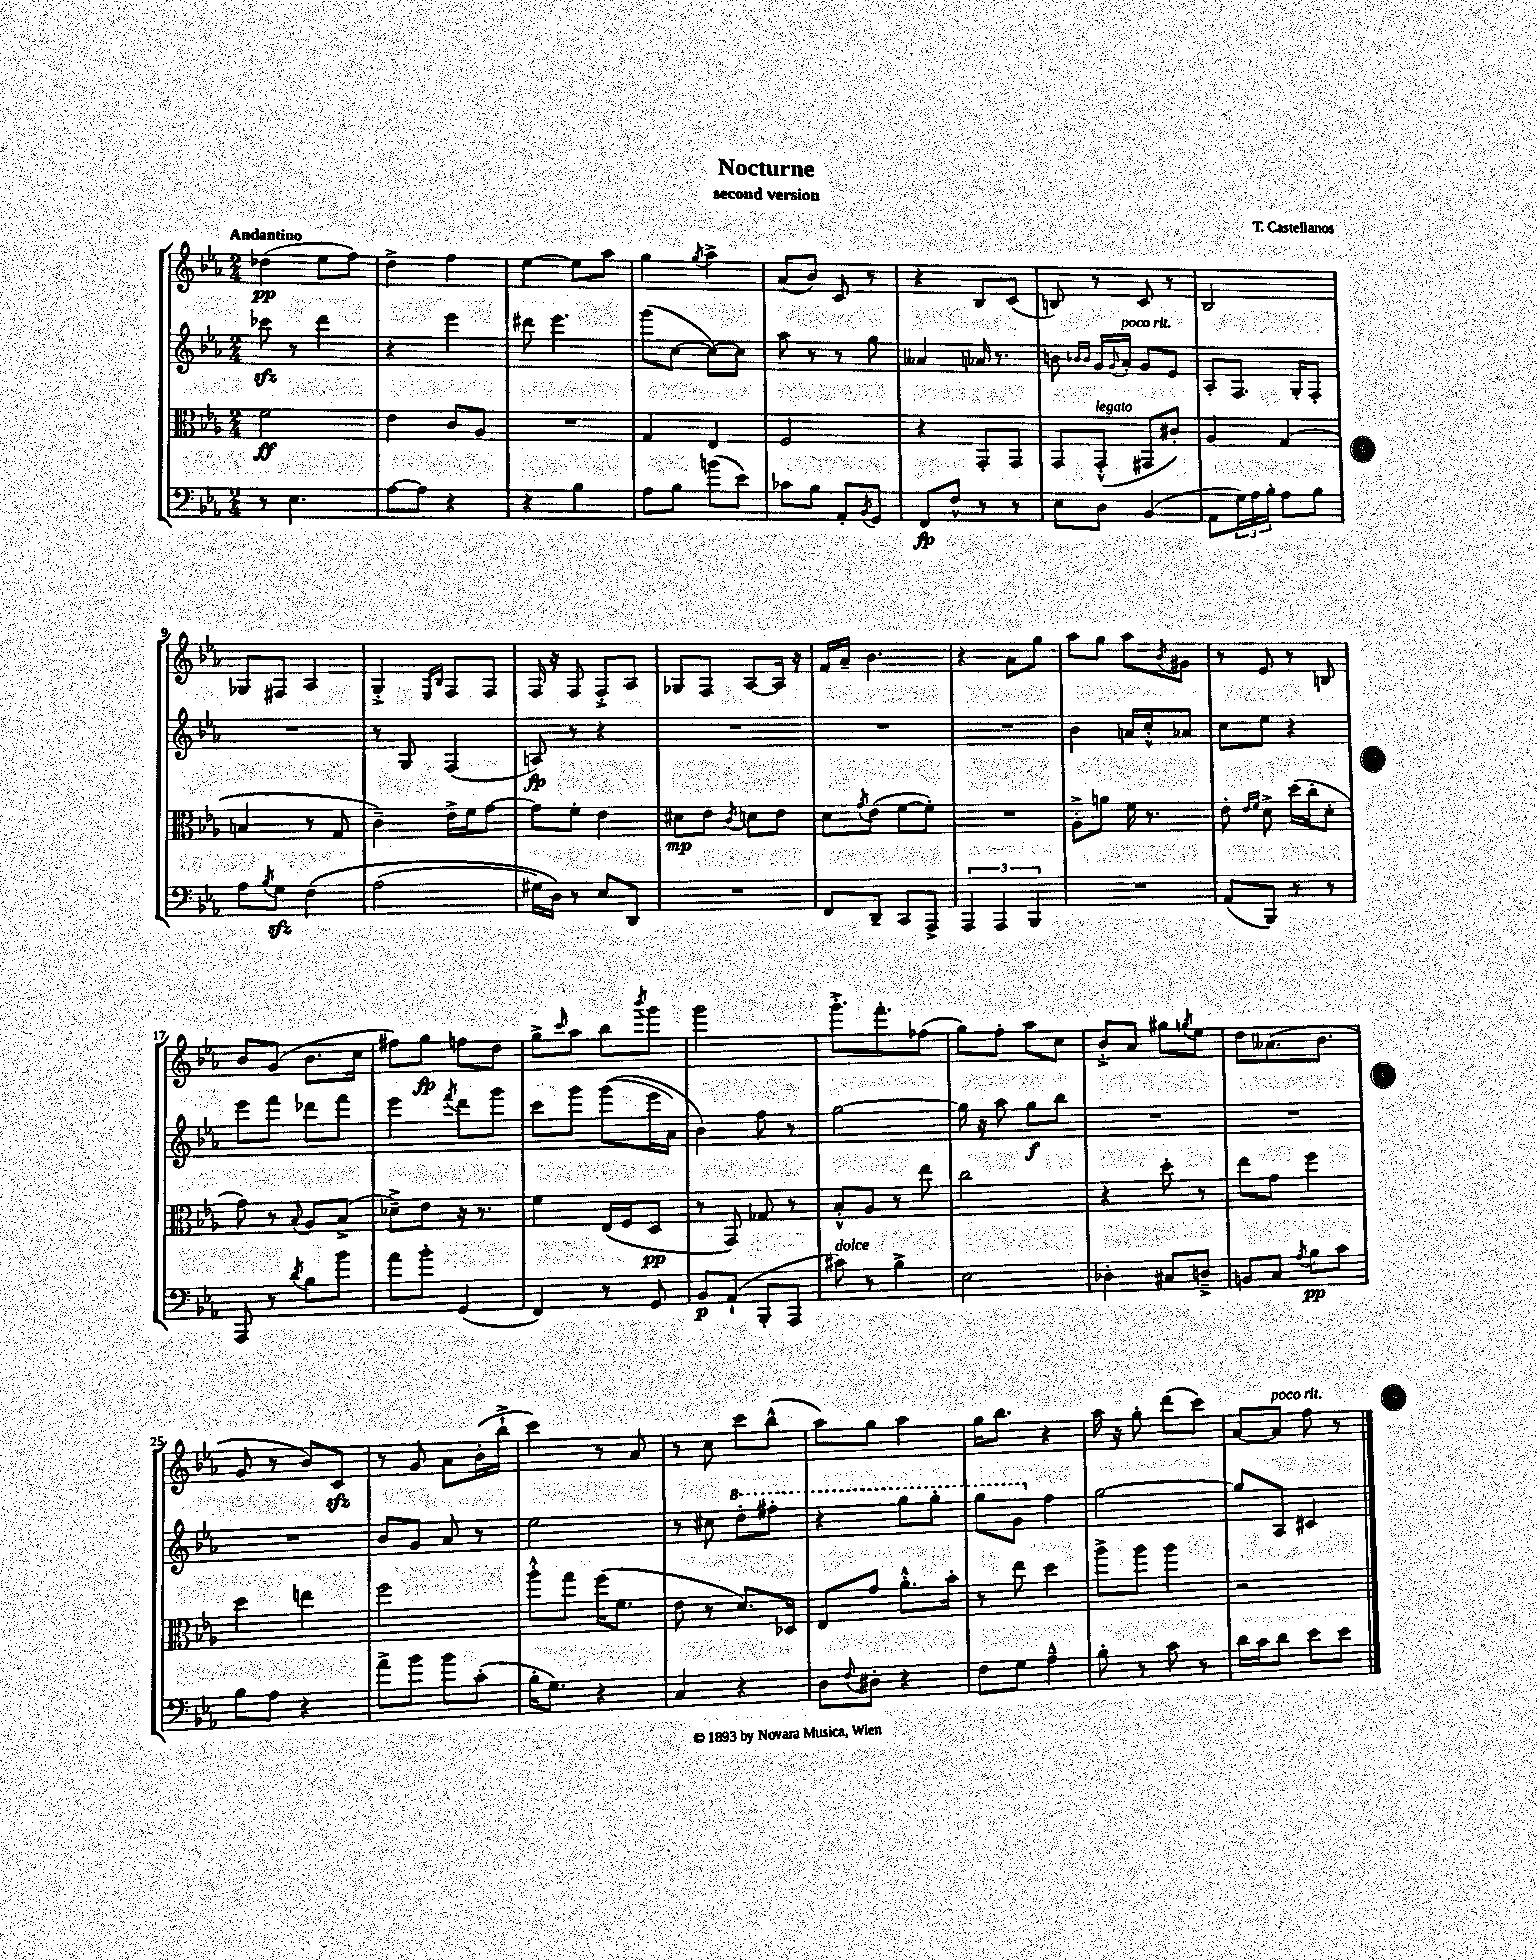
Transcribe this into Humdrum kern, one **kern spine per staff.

**kern	**dynam	**kern	**dynam	**kern	**dynam	**kern	**dynam
*part4	*part4	*part3	*part3	*part2	*part2	*part1	*part1
*staff4	*staff4	*staff3	*staff3	*staff2	*staff2	*staff1	*staff1
*clefF4	*	*clefC3	*	*clefG2	*	*clefG2	*
*k[b-e-a-]	*	*k[b-e-a-]	*	*k[b-e-a-]	*	*k[b-e-a-]	*
*M2/4	*	*M2/4	*	*M2/4	*	*M2/4	*
=1	=1	=1	=1	=1	=1	=1	=1
!	!	!	!	!	!	!LO:TX:a:B:t=Andantino	!
8r	.	2f\	ff	8ccc-Xzz\	.	(4dd-X\	pp
4.E-\	.	.	.	8r	.	.	.
.	.	.	.	4ddd\	.	8ee-\L	.
.	.	.	.	.	.	8ff\J)	.
=2	=2	=2	=2	=2	=2	=2	=2
[8A-\L	.	4e-\	.	4r	.	4dd^\	.
8A-\J]	.	.	.	.	.	.	.
4r	.	8c/L	.	4eee-\	.	4ff\	.
.	.	8A-/J	.	.	.	.	.
=3	=3	=3	=3	=3	=3	=3	=3
4r	.	2r	.	8ddd#X\	.	[4ee-\	.
.	.	.	.	4.eee-\	.	.	.
4B-\	.	.	.	.	.	8ee-\L]	.
.	.	.	.	.	.	8aa-\J	.
=4	=4	=4	=4	=4	=4	=4	=4
8A-\L	.	4G/	.	(8ggg\L	.	4gg\	.
8B-\J	.	.	.	[8cc\J	.	.	.
.	.	.	.	.	.	8qgg/	.
(8bn\L	.	4E-/	.	8cc\L_)	.	4aa-^\	.
8e-\J)	.	.	.	8cc\J]	.	.	.
=5	=5	=5	=5	=5	=5	=5	=5
8c-X\L	.	2F/	.	8aa-\	.	(8a-/L	.
8B-\J	.	.	.	8r	.	8b-/J)	.
8AA-'/L	.	.	.	8r	.	8c/	.
8qBB-/	.	.	.	.	.	.	.
8GG/J	.	.	.	8gg\	.	8r	.
=6	=6	=6	=6	=6	=6	=6	=6
8FF/L	fp	4r	.	4a--X/	.	4r	.
8F^^/J	.	.	.	.	.	.	.
8r	.	8GG'/L	.	16a-X/	.	8B-/L	.
.	.	.	.	8.r	.	.	.
8r	.	8GG/J	.	.	.	(8c/J	.
=7	=7	=7	=7	=7	=7	=7	=7
8E-\L	.	8GG/L	.	8bn\	.	8Bn/)	.
.	.	.	.	16qqb-X/LL	.	.	.
.	.	.	.	16qqb-/JJ	.	.	.
!	!	!LO:TX:a:i:t=legato	!	!	!	!	!
8D\J	.	(8GG'^^/J	.	16g/LL	.	8r	.
.	.	.	.	8qqg/	.	.	.
!	!	!	!	!LO:TX:a:i:t=poco rit.	!	!	!
.	.	.	.	16a-'/JJ	.	.	.
(4BB-/	.	8GG#X/L	.	8g/L	.	8c/	.
.	.	8c#X'/J)	.	8e-/J	.	8r	.
=8	=8	=8	=8	=8	=8	=8	=8
8AA-\L	.	4A-/	.	8A-'/L	.	2B-/	.
24G\L)	.	.	.	8.F/J	.	.	.
24A-\	.	.	.	.	.	.	.
24B-'\JJ	.	.	.	.	.	.	.
8A-\L	.	(4G/	.	.	.	.	.
.	.	.	.	16G'/KL	.	.	.
8B-\J	.	.	.	8F'/J	.	.	.
!!LO:LB:g=z
=9	=9	=9	=9	=9	=9	=9	=9
8A-\L	.	4Bn/	.	2r	.	8G-X/L	.
8qB-/	.	.	.	.	.	.	.
8Gzz\J	.	.	.	.	.	8F#X/J	.
(4F\	.	8r	.	.	.	4A-/	.
.	.	8G/	.	.	.	.	.
=10	=10	=10	=10	=10	=10	=10	=10
(2A-\	.	4c~\)	.	8r	.	4G'^/	.
.	.	.	.	8G/	.	.	.
.	.	.	.	.	.	16qqE-/LL	.
.	.	.	.	.	.	16qqB-/JJ	.
.	.	16e-^\LL	.	(4F/	.	8F/L	.
.	.	16f\J	.	.	.	.	.
.	.	[8g\J	.	.	.	8F/J	.
=11	=11	=11	=11	=11	=11	=11	=11
16G#X\LL)	.	8g\L]	.	8An/)	fp	16F/	.
16D\JJ)	.	.	.	.	.	16r	.
8r	.	8f'\J	.	8r	.	8F/	.
8E-/L	.	4e-\	.	4r	.	8F'^/L	.
8DD/J	.	.	.	.	.	8A-/J	.
=12	=12	=12	=12	=12	=12	=12	=12
2r	.	8d#X\L	mp	2r	.	8G-X/L	.
.	.	8e-\J	.	.	.	8F/J	.
.	.	8qc/	.	.	.	.	.
.	.	8dn\L	.	.	.	[8A-/L	.
.	.	8e-\J	.	.	.	16A-/Jk]	.
.	.	.	.	.	.	16r	.
=13	=13	=13	=13	=13	=13	=13	=13
8FF/L	.	8d\L	.	2r	.	16f/LL	.
.	.	.	.	.	.	16a-~/JJ	.
.	.	8qg/	.	.	.	.	.
8DD~/J	.	(8e-\J	.	.	.	4.b-\	.
8CC/L	.	[8f\L	.	.	.	.	.
8AAA-^/J	.	8f'\J])	.	.	.	.	.
=14	=14	=14	=14	=14	=14	=14	=14
6AAA-/	.	2r	.	2r	.	4r	.
6AAA-/	.	.	.	.	.	.	.
.	.	.	.	.	.	8a-\L	.
6BBB-/	.	.	.	.	.	.	.
.	.	.	.	.	.	8gg\J	.
=15	=15	=15	=15	=15	=15	=15	=15
2r	.	8A-'^\L	.	4b-\	.	8aa-\L	.
.	.	8an\J	.	.	.	8gg\J	.
.	.	16f\	.	16an/LL	.	8aa-\L	.
.	.	8.r	.	16cc'^^/J	.	.	.
.	.	.	.	.	.	8qb-/	.
.	.	.	.	8a-X/J	.	8g#X\J	.
=16	=16	=16	=16	=16	=16	=16	=16
(8AA-/L	.	8e-'\	.	8cc\L	.	8r	.
.	.	16qqe-/LL	.	.	.	.	.
.	.	16qqf/JJ	.	.	.	.	.
8BBB-/J)	.	8d^\	.	8ee-\J	.	8e-/	.
8r	.	(16dd\LL	.	4r	.	8r	.
.	.	16cc'\J	.	.	.	.	.
8r	.	8d'\J	.	.	.	8Bn/	.
!!LO:LB:g=z
=17	=17	=17	=17	=17	=17	=17	=17
8AAA-/	.	8g\)	.	8eee-\L	.	8b-/L	.
8r	.	8r	.	8fff\J	.	(8g/J	.
8qd/	.	8qqB-/	.	.	.	.	.
8B-\L	.	8A-/L	.	8ddd-X\L	.	8.b-\L	.
8b-\J	.	(8B-^/J	.	8fff\J	.	.	.
.	.	.	.	.	.	16cc\Jk	.
=18	=18	=18	=18	=18	=18	=18	=18
8a-\L	.	8d-X~^\L)	.	4eee-\	.	8ff#X\L)	.
8b-'\J	.	8e-\J	.	.	.	8gg\J	fp
.	.	.	.	8qfff/	.	.	.
(4GG/	.	16r	.	8ddd\L	.	8ffn\L	.
.	.	8.r	.	.	.	.	.
.	.	.	.	8ggg\J	.	8dd\J	.
=19	=19	=19	=19	=19	=19	=19	=19
4FF/)	.	4f\	.	8ccc\L	.	8gg^\L	.
.	.	.	.	.	.	16qqccc/	.
.	.	.	.	8ggg\J	.	8aa-\J	.
8r	.	(16E-/LL	.	((8ggg\L	.	8bb-\L	.
.	.	16F/J	.	.	.	.	.
.	.	.	.	.	.	8qbbb-/	.
8GG/	.	8D/J	pp	16eee-\L	.	8ggg\J	.
.	.	.	.	16a-\JJ)	.	.	.
=20	=20	=20	=20	=20	=20	=20	=20
8BB-/L	p	8r	.	4b-\)	.	2ggg\	.
(8AA-`/J	.	8GG/)	.	.	.	.	.
8BBB-'/L	.	8G-X/	.	8ff\	.	.	.
8AAA-/J	.	8r	.	8r	.	.	.
=21	=21	=21	=21	=21	=21	=21	=21
!LO:TX:a:i:t=dolce	!	!	!	!	!	!	!
8c#X\)	.	8B-'^^/L	.	[2gg\	.	8.ggg'^\L	.
8r	.	8A-/J	.	.	.	.	.
.	.	.	.	.	.	8.fff'\	.
4B-^\	.	8r	.	.	.	.	.
.	.	8ee-\	.	.	.	(8ff-X\J	.
=22	=22	=22	=22	=22	=22	=22	=22
2E-\	.	2cc\	.	16gg\]	.	8gg\L)	.
.	.	.	.	16r	.	.	.
.	.	.	.	8aa-\	.	8ff'\J	.
.	.	.	.	8gg\L	f	8aa-\L	.
.	.	.	.	8bb-\J	.	8cc\J	.
=23	=23	=23	=23	=23	=23	=23	=23
4D-X'\	.	4r	.	2r	.	8b-'^/L	.
.	.	.	.	.	.	8a-/J	.
8C#X/L	.	8dd'\	.	.	.	8gg#X\L	.
.	.	.	.	.	.	8qggn/	.
8Dn~^/J	.	8r	.	.	.	8ee-\J	.
=24	=24	=24	=24	=24	=24	=24	=24
8BBn/L	.	8ee-\L	.	2r	.	8dd\L	.
8C/J	.	8g\J	.	.	.	(8.a--X\	.
8qA-/	.	.	.	.	.	.	.
8B-\L	pp	4ff\	.	.	.	.	.
.	.	.	.	.	.	8.b-\J	.
8c\J	.	.	.	.	.	.	.
!!LO:LB:g=z
=25	=25	=25	=25	=25	=25	=25	=25
8B-\L	.	4dd\	.	2r	.	8g/	.
8A-\J	.	.	.	.	.	8r	.
4r	.	4een\	.	.	.	8b-/L)	.
.	.	.	.	.	.	8czz/J	.
=26	=26	=26	=26	=26	=26	=26	=26
8a-^\L	.	2ff\	.	8b-/L	.	8r	.
8b-\J	.	.	.	8g/J	.	8g/	.
8b-\L	.	.	.	8a-/	.	8a-\L	.
(8c'\J	.	.	.	8r	.	(16b-'\L	.
.	.	.	.	.	.	16bb-`^\JJ	.
=27	=27	=27	=27	=27	=27	=27	=27
16B-'\KL	.	8aa-'^^\L	.	2ee-\	.	4ccc\)	.
8.G\J)	.	.	.	.	.	.	.
.	.	8gg\J	.	.	.	.	.
4r	.	(16ff\KL	.	.	.	8r	.
.	.	8.f\J	.	.	.	.	.
.	.	.	.	.	.	8a-/	.
=28	=28	=28	=28	=28	=28	=28	=28
4C/	.	8e-\	.	8r	.	8r	.
.	.	8r	.	8cc#X\	.	8cc\	.
*	*	*	*	*8va	*	*	*
4r	.	8.d/L)	.	8ddd'\L	.	8ccc\L	.
.	.	.	.	8fff#X'\J	.	(8bb-^^\J	.
.	.	16D-X/Jk	.	.	.	.	.
=29	=29	=29	=29	=29	=29	=29	=29
8D\L	.	8E-/L	.	4r	.	8aa-\L)	.
8qqF/	.	.	.	.	.	.	.
8D#X'\J	.	8g/J	.	.	.	8gg\J	.
4r	.	8.a-'^^\L	.	8ggg\L	.	4aa-\	.
.	.	.	.	8ggg'\J	.	.	.
.	.	16b-'\Jk	.	.	.	.	.
=30	=30	=30	=30	=30	=30	=30	=30
8F\L	.	8r	.	8ggg\L	.	16gg\KL	.
.	.	.	.	.	.	8.bb-\J	.
8G\J	.	8ee-\	.	8gg\J	.	.	.
*	*	*	*	*X8va	*	*	*
4A-~^^\	.	4dd\	.	4ff\	.	4r	.
=31	=31	=31	=31	=31	=31	=31	=31
8B-'\	.	8aa-^\L	.	[2gg\	.	16aa-\	.
.	.	.	.	.	.	16r	.
8r	.	8aa-\J	.	.	.	8gg'\	.
8c\	.	4aa-\	.	.	.	(8ddd\L	.
8r	.	.	.	.	.	8ccc\J)	.
=32	=32	=32	=32	=32	=32	=32	=32
16d\LL	.	2r	.	8gg/L]	.	[8a-/L	.
16c\J	.	.	.	.	.	.	.
!	!	!	!	!	!	!LO:TX:a:i:t=poco rit.	!
8d\J	.	.	.	8A-/J	.	8a-/J]	.
8e-\L	.	.	.	4c#X/	.	8ff\	.
8e-\J	.	.	.	.	.	8r	.
==	==	==	==	==	==	==	==
*-	*-	*-	*-	*-	*-	*-	*-
